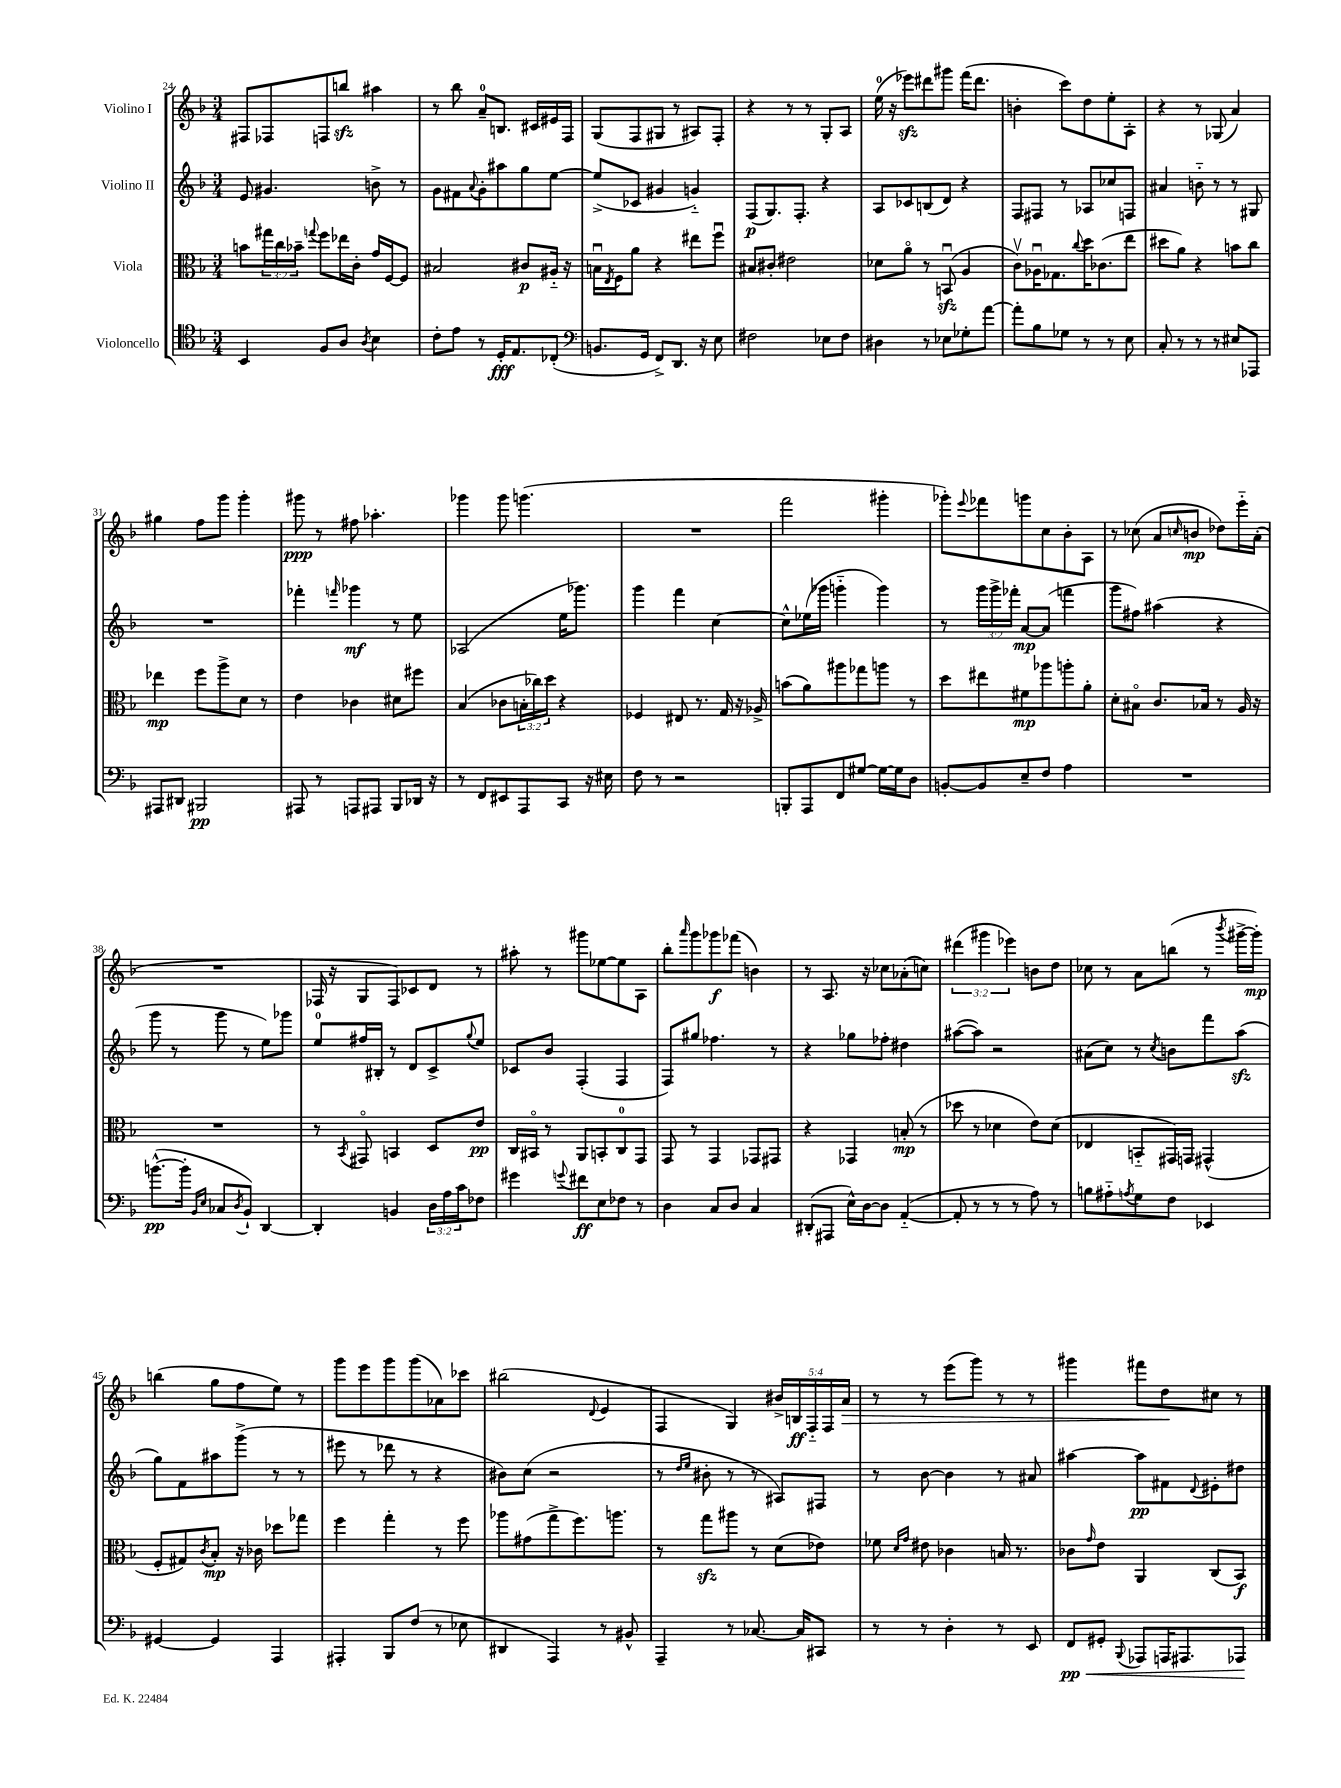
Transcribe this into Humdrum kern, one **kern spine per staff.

**kern	**kern	**kern	**kern
*staff4	*staff3	*staff2	*staff1
*clefC4	*clefC3	*clefG2	*clefG2
*k[b-]	*k[b-]	*k[b-]	*k[b-]
*M3/4	*M3/4	*M3/4	*M3/4
4BB-	8b	8e	8F#
.	24gg#	4.g#	8F-
.	24cc	.	.
.	24b-~	.	.
.	8qqgg	.	.
8F	8ff	.	8F
8A	16ee-	.	8bb
.	16c'	.	.
8qA	.	.	.
4B-	16g	8b^	4aa#
.	[16F	.	.
.	8F]	8r	.
=	=	=	=
8c'	2B#	8g	8r
8e	.	8f#	8bb-
.	.	8qqa	.
8r	.	8g'	8a~
16D'	.	8aa#	8.B
8.E	.	.	.
.	8c#	8gg	.
.	.	.	16c#
(8C-'	16A#'~	[8ee	16e#
.	16r	.	16F
=	=	=	=
*clefF4	*	*	*
8.BB	16Bu	(8ee^]	(8G
.	8qE	.	.
.	16F	.	.
.	8a	8c-	8F
16GG	.	.	.
8FF^)	4r	4g#	8G#
8.DD	.	.	8r
.	8ee#	4g'~)	8A#)
16r	.	.	.
8E	8ffu	.	8F'
=	=	=	=
2F#	8B#	(8F	4r
.	8c#'	8.G)	.
.	2e#	.	8r
.	.	8.F'	.
.	.	.	8r
8E-	.	4r	8G'
8F#	.	.	8A
=	=	=	=
4D#	8d-	8A	(16ee
.	.	.	16r
.	8ao	8c-	8eee-)
8r	8r	(8B	8ddd#
8E-	(8BBu	8d)	8ggg#
8G-'	4A	4r	(16fff
.	.	.	8.ddd#
[8a	.	.	.
=	=	=	=
8a']	8cv)	8F	4b'
8B-	16A-u	8F#	.
.	8.G-	.	.
8G-	.	8r	8ccc)
.	8qqcc	.	.
8r	16dd	8A-	8dd
.	(8.c-	.	.
8r	.	8cc-	8ee'
8E	8ee	8F	8A'
=	=	=	=
8C'	8dd#	4a#	4r
8r	8a)	.	.
8r	4r	8b'~	8r
8r	.	8r	(8G-
8E#	8b	8r	4a)
8AAA-	8cc	8G#	.
=	=	=	=
8AAA#	4ee-	2.r	4gg#
8DD#	.	.	.
2BBB#	8ff	.	8ff
.	8aa^	.	8ggg
.	8d	.	4ggg'
.	8r	.	.
=	=	=	=
8AAA#	4e	4fff-'	8ggg#
8r	.	.	8r
.	.	16qqfff	.
8AAA	4c-	4ggg-	8ff#
8AAA#	.	.	4.aa-'
8BBB-	8d#	8r	.
16DD-	8ff#	8ee	.
16r	.	.	.
=	=	=	=
8r	(4B-	(2A-	4ggg-
8FF	.	.	.
8EE#	8c-	.	8ggg-
8AAA	24B'	.	(4.ggg
.	24cc-)	.	.
.	24dd	.	.
8CC	4r	16ee	.
.	.	8.ggg-)	.
16r	.	.	.
16E#	.	.	.
=	=	=	=
8F	4F-	4ggg	2.r
8r	.	.	.
2r	8E#	4fff	.
.	8.r	.	.
.	.	[4cc	.
.	16G	.	.
.	16r	.	.
.	16A-^	.	.
=	=	=	=
8BBB'	(8b	8cc^^]	2fff
8AAA	8a)	(16ee-	.
.	.	16ggg-	.
8FF	8aa#	4ggg'~	.
[8G#	8gg-	.	.
16G#_	8aa	4ggg)	4ggg#'
16G#]	.	.	.
8D	8r	.	.
=	=	=	=
[8BB'	8dd	8r	8ggg-')
.	.	.	8qqeee
8BB]	8ee#	24ggg	8fff-
.	.	24ggg^	.
.	.	24fff-'	.
8E~	8f#	[8a	8ggg
8F	8aa-	(8a]	8cc
4A	8aa'	4fff	8b-'
.	8a'	.	8A
=	=	=	=
2.r	8d'	8ggg	8r
.	8B#o	8ff#)	(8cc-
.	8.c	(4aa#	8a
.	.	.	16qqcc
.	.	.	8b
.	16B-	.	.
.	8r	4r	8dd-)
.	16A	.	16eee'~
.	16r	.	(16a'
=	=	=	=
([8.b^^	2.r	8ggg	2.r
.	.	8r	.
16b']	.	.	.
16qqBB-	.	.	.
16qqE	.	.	.
8C-	.	8ggg	.
8qD	.	.	.
8BB-`)	.	8r	.
[4DD	.	8ee)	.
.	.	8ggg-	.
=	=	=	=
4DD']	8r	8ee	16F-
.	.	.	16r
.	8qBB-	.	.
.	8GG#o	16ff#	8G
.	.	16B#'	.
4BB	4BB	8r	8F-)
.	.	8d	8c-
24D	8D	8c^	8d
24A	.	.	.
24c	.	.	.
.	.	8qqgg	.
8F-	8e	8ee	8r
=	=	=	=
4g#	16C	8c-	8aa#'
.	16BB#o	.	.
.	8r	8b-	8r
8qqg	.	.	.
8f#	8AA	(4F'	8ggg#
8E	8BB'	.	[8ee-
8F-	8C	4F	8ee-]
8r	8GG	.	8A
=	=	=	=
4D	8GG	8F)	8bb-'
.	.	.	16qqaaa
.	8r	8gg#	8ggg
8C	4GG	4.ff-	8ggg-
8D	.	.	(8fff-
4C	8GG-	.	4b)
.	8GG#	8r	.
=	=	=	=
(8DD#'	4r	4r	8r
8AAA#	.	.	8.A
16E^^)	4GG-	8gg-	.
[16D	.	.	16r
8D]	.	8ff-'	8cc-
([4AA'~	(8B'	4dd#	(8a-'
.	8r	.	8cc)
=	=	=	=
8AA']	8dd-	([8aa#	(6ddd#
8r	8r	8aa#])	.
.	.	.	6ggg#
8r	4d-	2r	.
.	.	.	6eee-)
8r	.	.	.
8A)	8e)	.	8b
8r	(8d-	.	8dd
=	=	=	=
8B	4E-	(8a#	8cc-
8A#'~	.	8cc)	8r
8qA	.	.	.
8G	8BB'~	8r	8a
.	.	8qcc	.
8F	16GG#)	8b	(8bb
.	16GG	.	.
4EE-	(4GG#^^	8fff	8r
.	.	.	8qbbb-
.	.	(8aa	[16ggg#^
.	.	.	16ggg#'])
=	=	=	=
[4GG#	8F'	8gg)	(4bb
.	8G#)	8f	.
.	8qc	.	.
4GG#]	8B-'	8aa#	8gg
.	16r	(8ggg^	8ff
.	16c-	.	.
4AAA	8dd-	8r	8ee)
.	8gg-	8r	8r
=	=	=	=
4AAA#'	4ff	8eee#	8ggg
.	.	8r	8eee
8BBB-	4gg'	8ddd-	8ggg
(8F	.	8r	(8ggg
8r	8r	4r	8a-)
8E-	8ff	.	8ccc-
=	=	=	=
4DD#	8aa-	8b#)	(2bb#
.	(8g#	(8cc	.
4AAA)	8gg^	2r	.
.	8.ff)	.	.
.	.	.	8qqd
8r	.	.	4e
.	8.aa	.	.
8BB#^^	.	.	.
=	=	=	=
4AAA~	8r	8r	4F
.	.	16qqdd	.
.	.	16qqee	.
.	8gg	8b#'	.
8r	8aa#	8r	4G)
[8.C-	8r	8r	.
.	(8d	8A#)	20b#^
.	.	.	20B
16C-]	.	.	.
.	.	.	20F'~
8CC#	8e-)	8F#	.
.	.	.	20F
.	.	.	20a
=	=	=	=
8r	8f-	8r	8r
.	16qqd	.	.
.	16qqg	.	.
8r	8e#	[8b-	8r
4D'	4c-	4b-]	(8eee
.	.	.	8ggg)
8r	16B	8r	8r
.	8.r	.	.
8EE	.	8a#	8r
=	=	=	=
8FF	8c-	[4aa#	4ggg#
.	16qqg	.	.
8GG#'	8e	.	.
8qqBBB-	.	.	.
8AAA-	4AA	8aa#]	8fff#
16AAA	.	8f#	8dd
8.AAA#	.	.	.
.	.	8qqd	.
.	(8C	8e#'	8cc#
8AAA-	8BB-)	8dd#	8r
==	==	==	==
*-	*-	*-	*-
